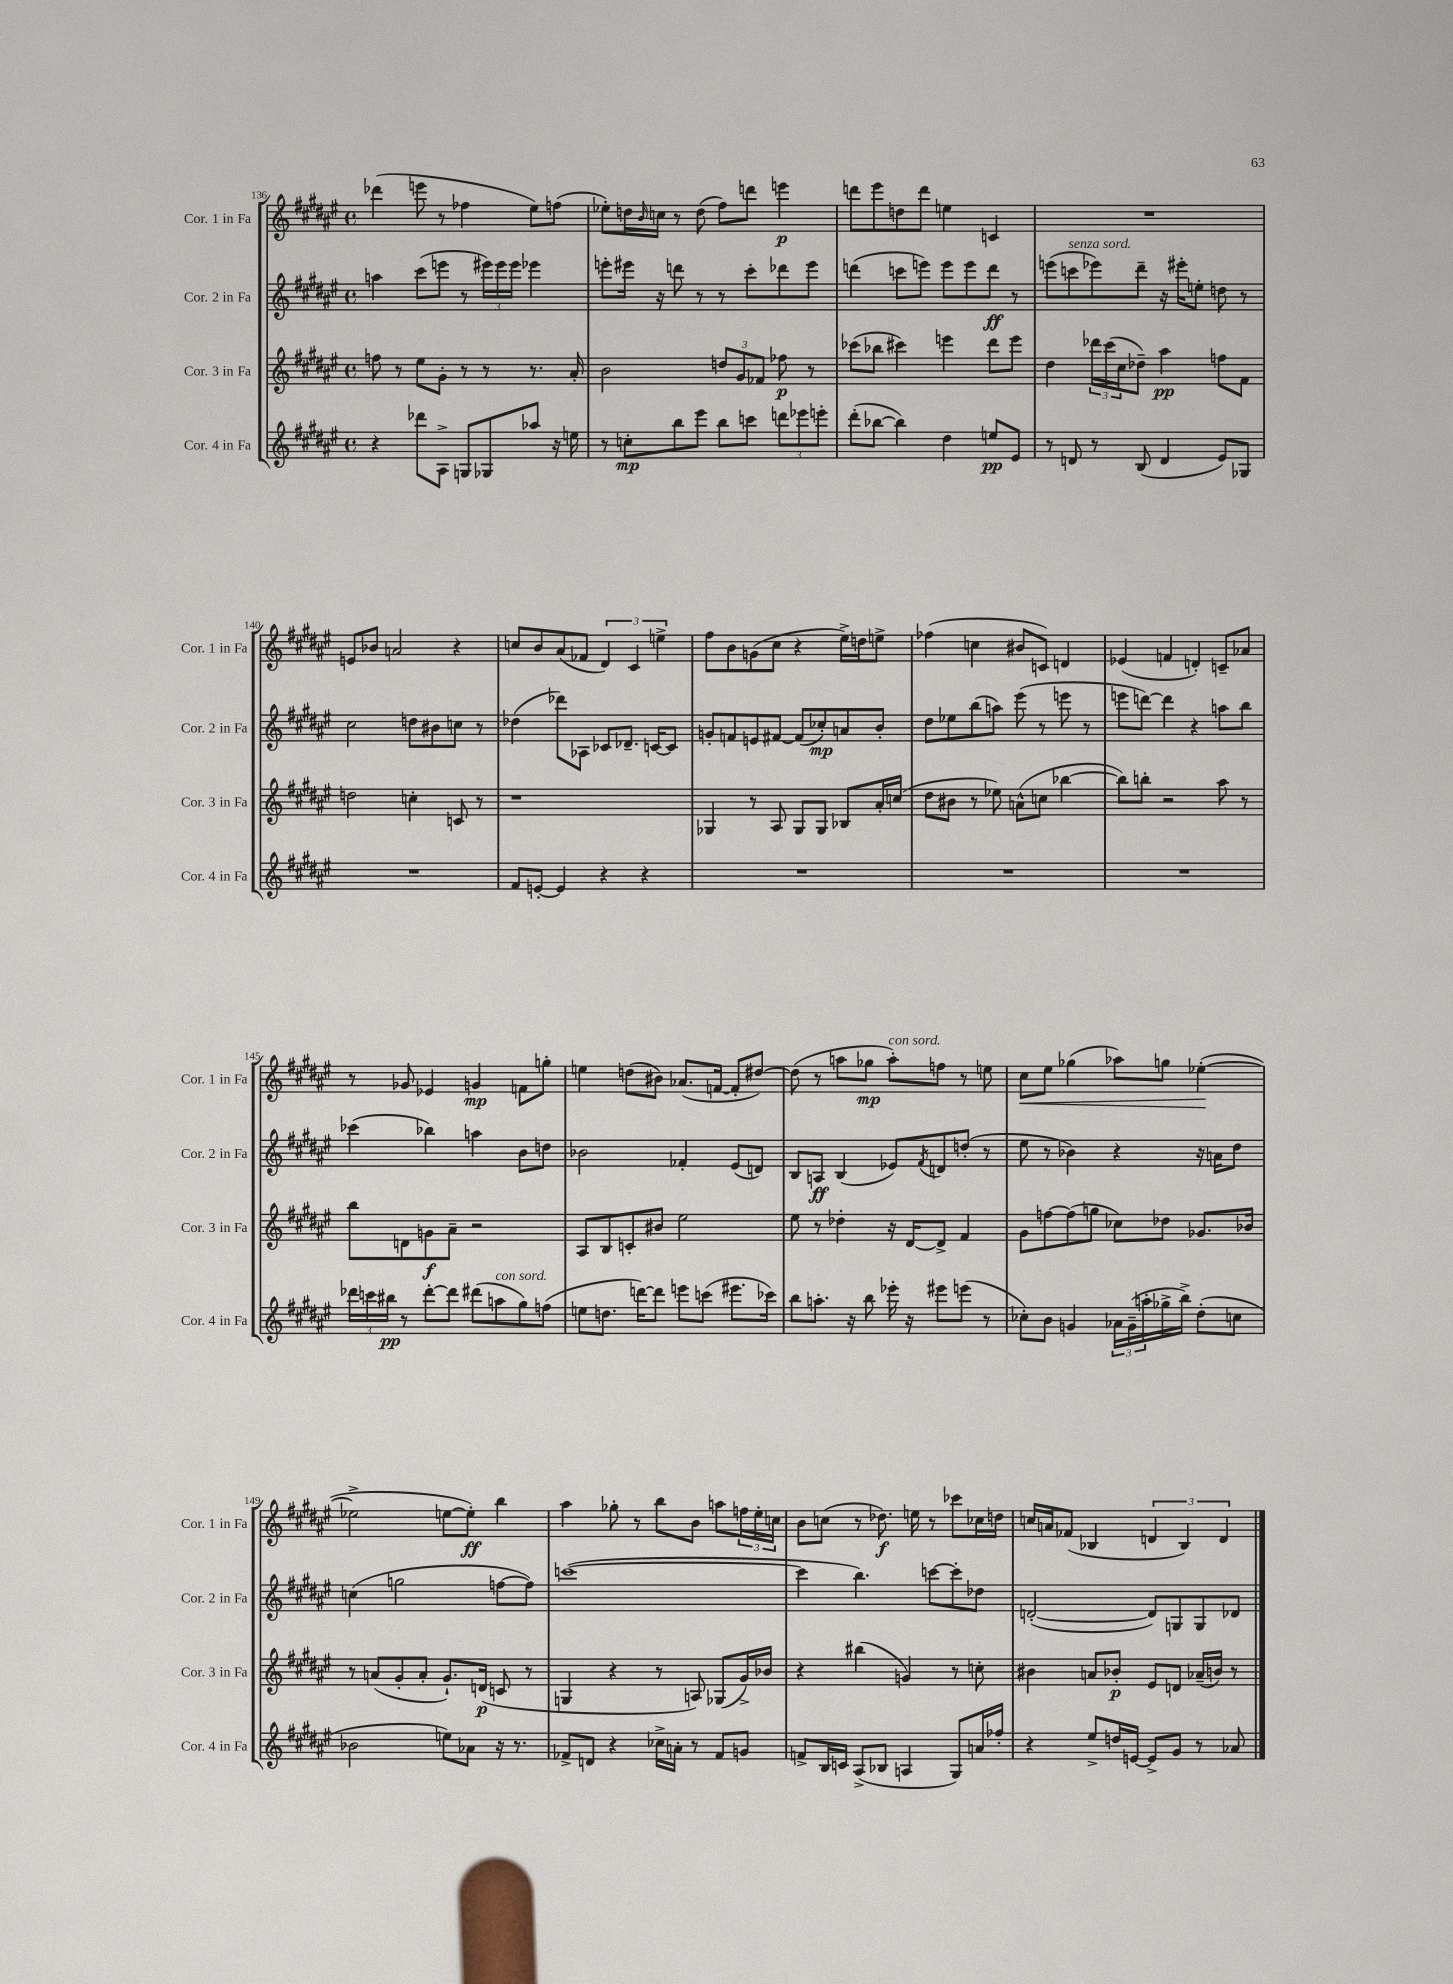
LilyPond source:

<<
\new StaffGroup <<
\new Staff = "s0" \with { instrumentName = "Cor. 1 in Fa" shortInstrumentName = "Cor. 1 in Fa" } {
    \clef treble \key fis \major \defaultTimeSignature \time 4/4
    des'''4( e'''8 r8 fes''4 eis''8) f''8( |
    ees''8-.) d''16 \grace { b'16 } c''16 r8 d''8( fis''8) d'''8 e'''4\p |
    d'''8 eis'''8 d''8 d'''8 e''4 c'4 |
    R1 |
    e'8 bes'8 a'2 r4 |
    c''8 b'8 ais'8( fes'8 \tuplet 3/2 { dis'4) cis'4 e''4-> } |
    fis''8 b'8 g'8( cis''8 r4 eis''16->) d''16 e''8-> |
    fes''4( c''4 bis'8 c'8) d'4 |
    ees'4( f'4 d'4-.) c'8-- aes'8 |
    r8 ges'8 ees'4 g'4\mp f'8 g''8-. |
    e''4 d''8( bis'8) aes'8.( f'16~ f'8-. dis''8~) |
    dis''8( r8 a''8 ges''8\mp a''8-.^\markup { \italic "con sord." }) f''8 r8 e''8 |
    cis''8\< eis''8 ges''4( aes''8) g''8 ees''4~-.\!( |
    ees''2-> e''8~ e''8-.\ff) b''4 |
    ais''4 ges''8-. r8 b''8 b'8 a''8 \tuplet 3/2 { f''16 eis''16-. c''16 } |
    b'8 c''8( r8 des''8.\f) e''16 r8 ces'''8 ces''16 d''16 |
    c''16 a'16 fes'8( bes4 \tuplet 3/2 { d'4 bes4) d'4 } \bar "|." |
}
\new Staff = "s1" \with { instrumentName = "Cor. 2 in Fa" shortInstrumentName = "Cor. 2 in Fa" } {
    \clef treble \key fis \major \defaultTimeSignature \time 4/4
    a''4 cis'''8( e'''8 r8 \tuplet 3/2 { eis'''16) eis'''16 eis'''16 } ees'''4 |
    e'''8-. eis'''16 r16 d'''8 r8 r8 cis'''8-. des'''8 eis'''8 |
    d'''4( c'''8 e'''8) e'''8 e'''8 d'''8\ff r8 |
    e'''8( c'''8^\markup { \italic "senza sord." } ees'''8) dis'''8-- r16 eis'''16-. e''8-. d''8 r8 |
    cis''2 d''8 bis'8 c''8 r8 |
    des''4( des'''8) aes8 ces'8 des'8.-- c'16~ c'8 |
    g'8-. f'8 e'8 fis'8~ fis'8( ces''8-.\mp) a'8 b'8-. |
    dis''8 ees''8 b''8( a''8) eis'''8( r8 e'''8 r8 |
    e'''8 d'''8~) d'''4 r4 a''8 b''8 |
    ces'''4( bes''4) a''4 b'8 d''8 |
    bes'2 fes'4-. eis'8( d'8) |
    b8 a8\ff b4( ees'8) \acciaccatura { fis'8 } d'8 d''8-.( r8 |
    eis''8 r8 bes'4) r4 r16 a'16 dis''8 |
    c''4( g''2 f''8~ f''8) |
    c'''1~( |
    c'''4 b''4.) c'''8~ c'''8-. des''8 |
    d'2~-.( d'8) g8 g8 des'8 \bar "|." |
}
\new Staff = "s2" \with { instrumentName = "Cor. 3 in Fa" shortInstrumentName = "Cor. 3 in Fa" } {
    \clef treble \key fis \major \defaultTimeSignature \time 4/4
    f''8 r8 eis''8 gis'8-. r8 r8 r8. ais'16-. |
    b'2 \tuplet 3/2 { d''8 gis'8 fes'8 } fes''8\p r8 |
    ces'''8( bes''8 cis'''4) e'''4 dis'''8 e'''8 |
    dis''4 \tuplet 3/2 { des'''16 cis'''16( cis''16 } des''8--) ais''4\pp f''8 fis'8 |
    d''2 c''4-. c'8 r8 |
    r1 |
    ges4 r8 ais8 ges8 ges8 bes8 ais'16-. c''16( |
    dis''8 bis'8 r8 ees''8) a'8-^( c''8 bes''4~ |
    bes''8) b''8-. r2 ais''8 r8 |
    b''8 d'8 g'8\f ais'8-- r2 |
    ais8 b8 c'8-. bis'8 eis''2 |
    eis''8 r8 des''4-. r16 dis'16~ dis'8-> fis'4 |
    gis'8 f''8~ f''8( g''8 ces''8) des''8 ges'8. bes'16 |
    r8 a'8( gis'8-. a'8-. gis'8.-!) d'16\p( c'8 r8 |
    g4 r4 r8 a8) ges8( gis'16->) bes'16 |
    r4 bis''4( g'4) r8 c''8-. |
    bis'4 a'8 bes'8-.\p eis'8 d'8 aes'16--( b'16) r8 \bar "|." |
}
\new Staff = "s3" \with { instrumentName = "Cor. 4 in Fa" shortInstrumentName = "Cor. 4 in Fa" } {
    \clef treble \key fis \major \defaultTimeSignature \time 4/4
    r4 des'''8 ais8-> g8 ges8 aes''8 r16 e''16 |
    r8 c''8-.\mp b''8 eis'''8 b''8 c'''8 \tuplet 3/2 { d'''8 ees'''8 e'''8-. } |
    dis'''8-.( bes''8~ bes''4) dis''4 e''8\pp eis'8 |
    r8 d'8 r8 b8( d'4 eis'8) ges8 |
    R1 |
    fis'8 e'8~-. e'4 r4 r4 |
    R1 |
    R1 |
    R1 |
    \tuplet 3/2 { des'''16 c'''16 bis''16\pp } r8 des'''8~-. des'''8 dis'''8( a''8^\markup { \italic "con sord." } gis''8) f''8( |
    e''8 d''8. d'''16~) d'''8 e'''8 c'''8( eis'''8. ces'''16) |
    b''8 a''8.-. r16 b''8 ees'''16-. r16 eis'''8 e'''8( r8 |
    ces''8-.) b'8 g'4 \tuplet 3/2 { aes'16 g'16--( a''16-. } ges''16-> b''16->) dis''8-.( c''8 |
    bes'2 e''8) aes'8 r16 r8. |
    fes'8-> d'8 r4 ces''16-> a'16-. r8 fes'8 g'8 |
    f'8-> b16 c'16 ais8->( bes8 a4 gis8) a'16 fes''16-. |
    r4 eis''8-> d''16 e'16~ e'8-> gis'8 r8 aes'8 \bar "|." |
}
>>
>>
\layout { \context { \Score currentBarNumber = #136 } }
